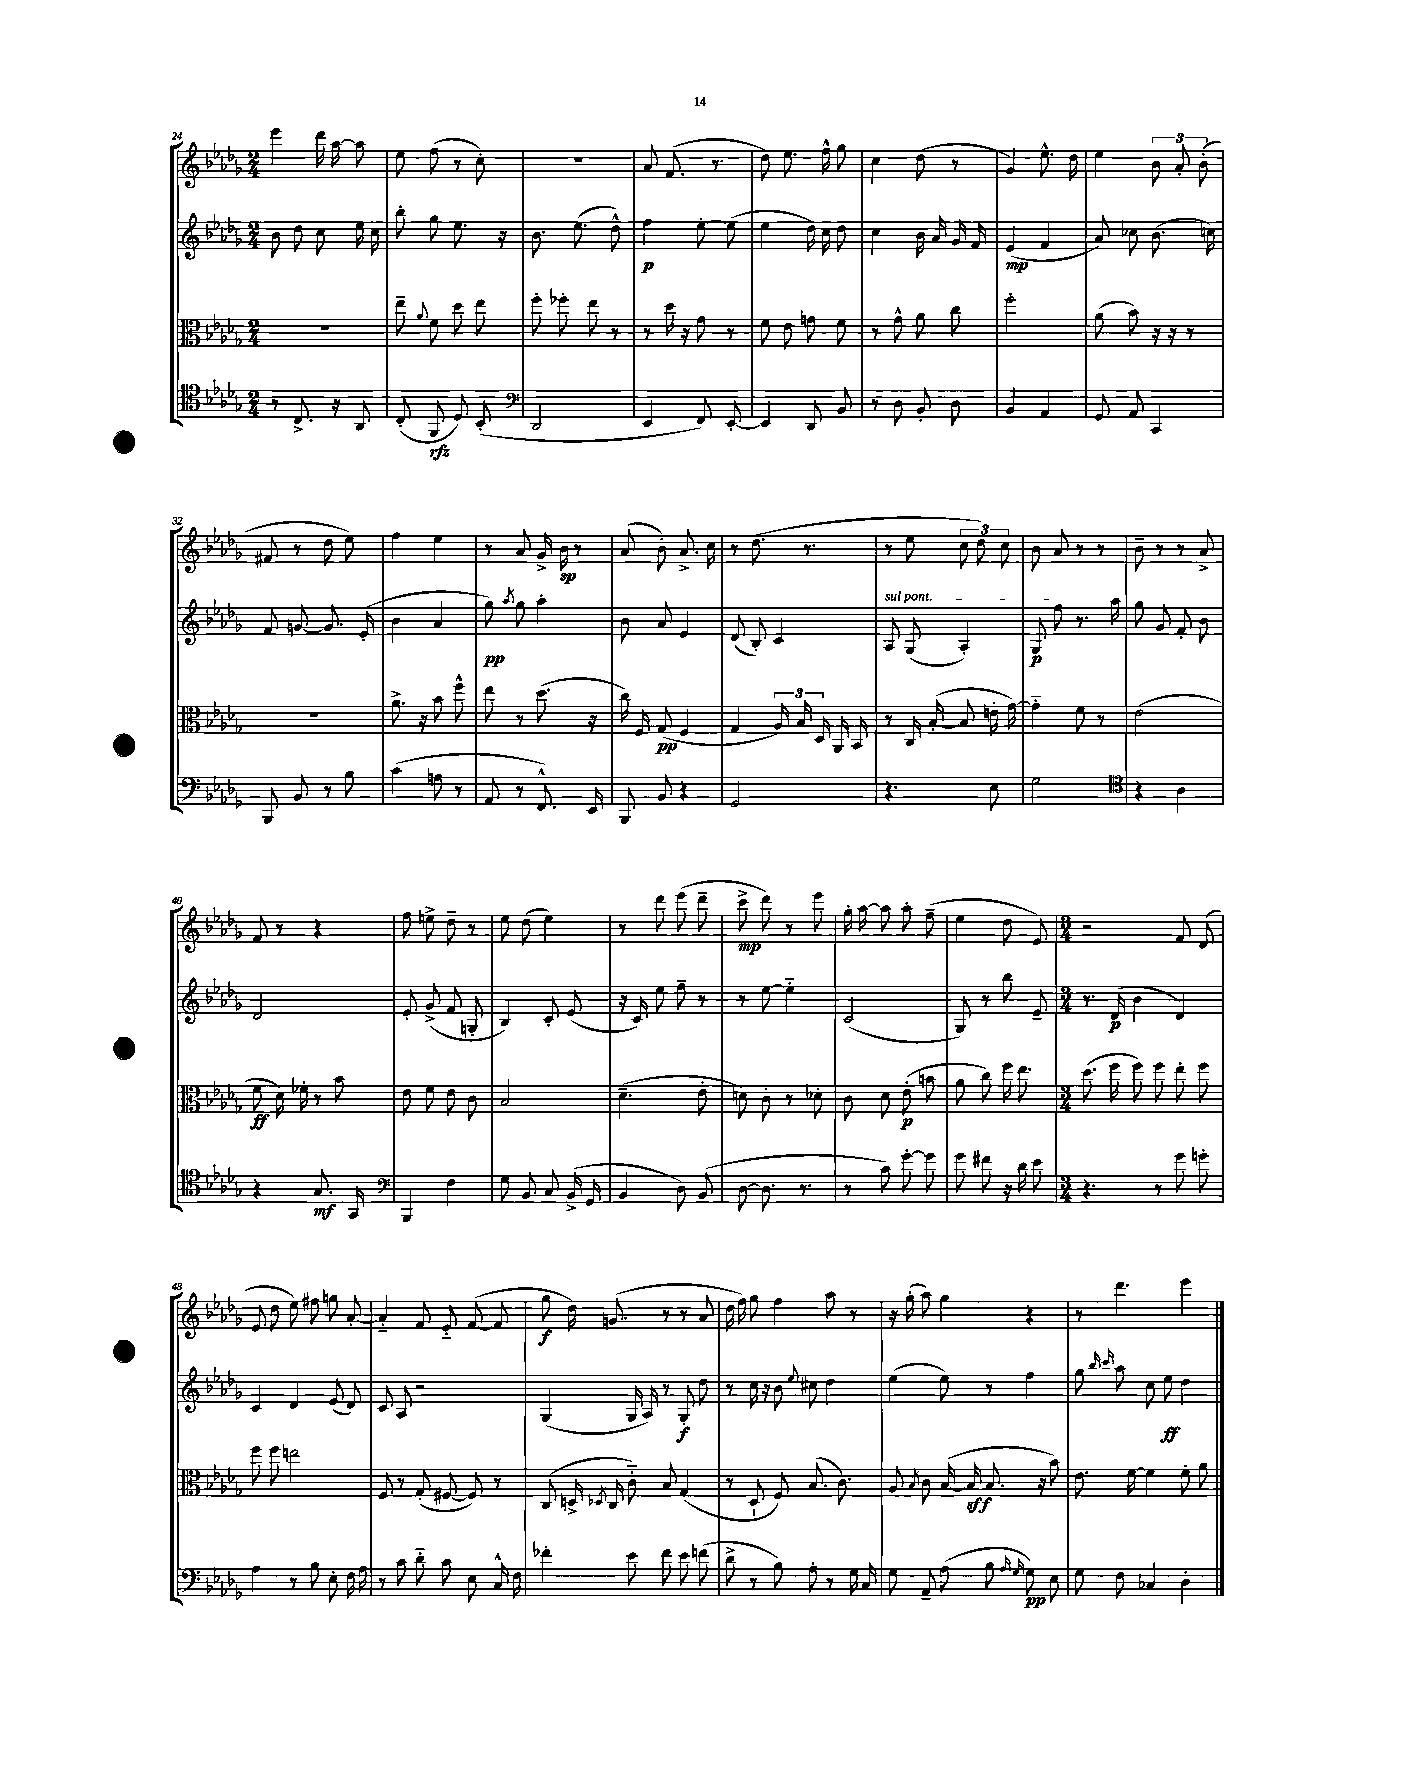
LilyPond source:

<<
\new StaffGroup <<
\new Staff = "s0" {
    \clef treble \key des \major \numericTimeSignature \time 2/4
    \autoBeamOff ees'''4 des'''16 aes''16~ aes''8 |
    ees''8 f''8( r8 c''8-.) |
    R2 |
    aes'8 f'8.( r8. |
    des''8) ees''8. f''16-^ ges''8 |
    c''4 des''8( r8 |
    ges'4) ees''8.-^ des''16 |
    ees''4 \tuplet 3/2 { bes'8 aes'8-. bes'8-.( } |
    fis'8 r8 des''8 ees''8) |
    f''4 ees''4 |
    r8 aes'8 ges'16-> bes'16\sp r8 |
    aes'8( bes'8-.) aes'8.-> c''16 |
    r8 des''8.( r8. |
    r8 ees''8 \tuplet 3/2 { c''8 des''8) c''8 } |
    bes'8 aes'8 r8 r8 |
    bes'8-- r8 r8 aes'8-> |
    f'8 r8 r4 |
    f''8 e''8-> des''8-- r8 |
    ees''8 des''8( ees''4) |
    r8 des'''8 ees'''8( des'''8-- |
    c'''8->\mp des'''8) r8 ees'''8 |
    ges''16-. aes''16~ aes''8 aes''8-. f''8--( |
    ees''4 des''8 ees'8) |
    \numericTimeSignature \time 3/4 r2 f'8 des'8( |
    ees'8 des''8 ees''8) fis''8 g''8 aes'8~-. |
    aes'4-_ f'8 ees'8-_ f'8~( f'8 |
    ges''8\f des''16) g'8.( r8 r8 aes'8 |
    des''16 f''16) ges''8 f''4 aes''8 r8 |
    r16 ges''16-.( aes''8) ges''4 r4 |
    r8 des'''4. ees'''4 \bar "|." |
}
\new Staff = "s1" {
    \clef treble \key des \major \numericTimeSignature \time 2/4
    \autoBeamOff bes'8 des''8 c''8 ees''16 c''16 |
    bes''8-. ges''8 ees''8. r16 |
    bes'8. ees''8.( des''8-^) |
    f''4\p ees''8~-. ees''8( |
    ees''4 des''16) c''16 des''8 |
    c''4 bes'16 aes'16 ges'16 f'16 |
    ees'4\mp( f'4 |
    aes'8) ces''8 bes'8.( c''16) |
    f'8 g'8~ g'8. ees'16-.( |
    bes'4 aes'4 |
    ges''8\pp) \acciaccatura { aes''8 } ges''8 aes''4-. |
    bes'8 aes'8 ees'4 |
    des'8( bes8-.) c'4 |
    \once \override TextSpanner.bound-details.left.text = \markup { \italic "sul pont." } aes8\startTextSpan ges8( aes4-.) |
    ges8\p f''8\stopTextSpan r8. aes''16 |
    ges''8 ges'8 f'8-. bes'8 |
    des'2 |
    ees'8-. ges'8->( f'8 g8-. |
    bes4) c'8-. ees'8( |
    r16 c'16) ees''8 f''8-- r8 |
    r8 ees''8~ ees''4-_ |
    c'2( |
    ges8) r8 bes''8 ees'8-- |
    \numericTimeSignature \time 3/4 r8. des'16\p( bes'4 des'4) |
    c'4 des'4 ees'8( des'8) |
    c'8 aes8 r2 |
    ges4( ges16 aes16) r8 ges8-.\f des''8 |
    r8 c''16 r16 bes'8 \appoggiatura { ees''8 } cis''8 des''4 |
    ees''4( ees''8) r8 f''4 |
    ges''8 \grace { bes''16 c'''16 } aes''8 c''8 ees''8\ff des''4 \bar "|." |
}
\new Staff = "s2" {
    \clef alto \key des \major \numericTimeSignature \time 2/4
    \autoBeamOff r2 |
    ees''8-- \appoggiatura { aes'8 } f'8 des''8 ees''8 |
    f''8-. fes''8-. ees''8 r8 |
    r8 des''16 r16 ges'8 r8 |
    f'8 ees'8 g'8 f'8 |
    r8 ges'8-^ aes'8 c''8 |
    f''2-. |
    aes'8( bes'8) r16 r16 r8 |
    r2 |
    aes'8.-> r16 bes'8 f''8-^ |
    ees''8 r8 des''8.( r16 |
    c''16) f16 ges8\pp( f4 |
    ges4 \tuplet 3/2 { aes16) bes16 des16 } aes,16 bes,16 |
    r8 c16 bes16~-.( bes8 e'16-. ges'16~) |
    ges'4-_ f'8 r8 |
    ees'2( |
    f'8\ff des'16) fes'16-. r8 bes'8 |
    ees'8 f'8 ees'8 c'8 |
    bes2 |
    des'4.--( ees'8-. |
    d'8) c'8-. r8 des'8-. |
    c'8 des'8 ees'8-.\p( b'8 |
    aes'8 c''8) f''16 ees''8. |
    \numericTimeSignature \time 3/4 des''8.( f''16 f''8) f''8 ees''8-. f''8 |
    f''8 f''8 e''2 |
    f8 r8 ges8-.( fis8~ fis8) r8 |
    c8( d16-> \acciaccatura { des8 } c16 c'8-_) bes8 ges4( |
    r8 des8-! f8) bes8.( c'8.) |
    aes8 \acciaccatura { bes8 } c'8 bes16~( bes16\sff bes8. r16 bes'8) |
    ees'8. f'16~ f'4 f'8-. aes'8 \bar "|." |
}
\new Staff = "s3" {
    \clef tenor \key des \major \numericTimeSignature \time 2/4
    \autoBeamOff r8 c8.-> r16 aes,8 |
    c8-.( f,8\rfz des8) bes,8-.( |
    \clef bass des,2 |
    ees,4 f,8) ees,8~-. |
    ees,4 des,8 bes,8 |
    r8 des8 bes,8-. des8 |
    bes,4 aes,4 |
    ges,8 aes,8 c,4 |
    bes,,8 bes,8 r8 bes8 |
    c'4( a8 r8 |
    aes,8 r8 f,8.-^) ees,16 |
    bes,,8 bes,8 r4 |
    ges,2 |
    r4. ees8 |
    ges2 |
    \clef tenor r4 aes4 |
    r4 ges8.\mf ges,16 |
    \clef bass bes,,4 f4 |
    ges8 bes,8 c8 bes,16->( ges,16 |
    bes,4 des8) bes,8( |
    des8~ des8. r8. |
    r8 c'8) ges'8~-. ges'8 |
    ges'8 fis'8 r16 des'16 ees'8 |
    \numericTimeSignature \time 3/4 r4. r8 ges'8 g'8-. |
    aes4 r8 bes8 ees8-. f16 aes16 |
    r8 c'8 des'8-_ c'8 ees8 c16-^ f16 |
    fes'4-. ees'8 fes'8 ees'8 f'8( |
    des'8-> r8 bes8) aes8-. r8 ges16 c16 |
    ges8 aes,8-- aes8( bes8 \grace { aes16 ges16 } ges8\pp) ees8 |
    ges8 f8 ces4 des4-. \bar "|." |
}
>>
>>
\layout { \context { \Score currentBarNumber = #24 } }
